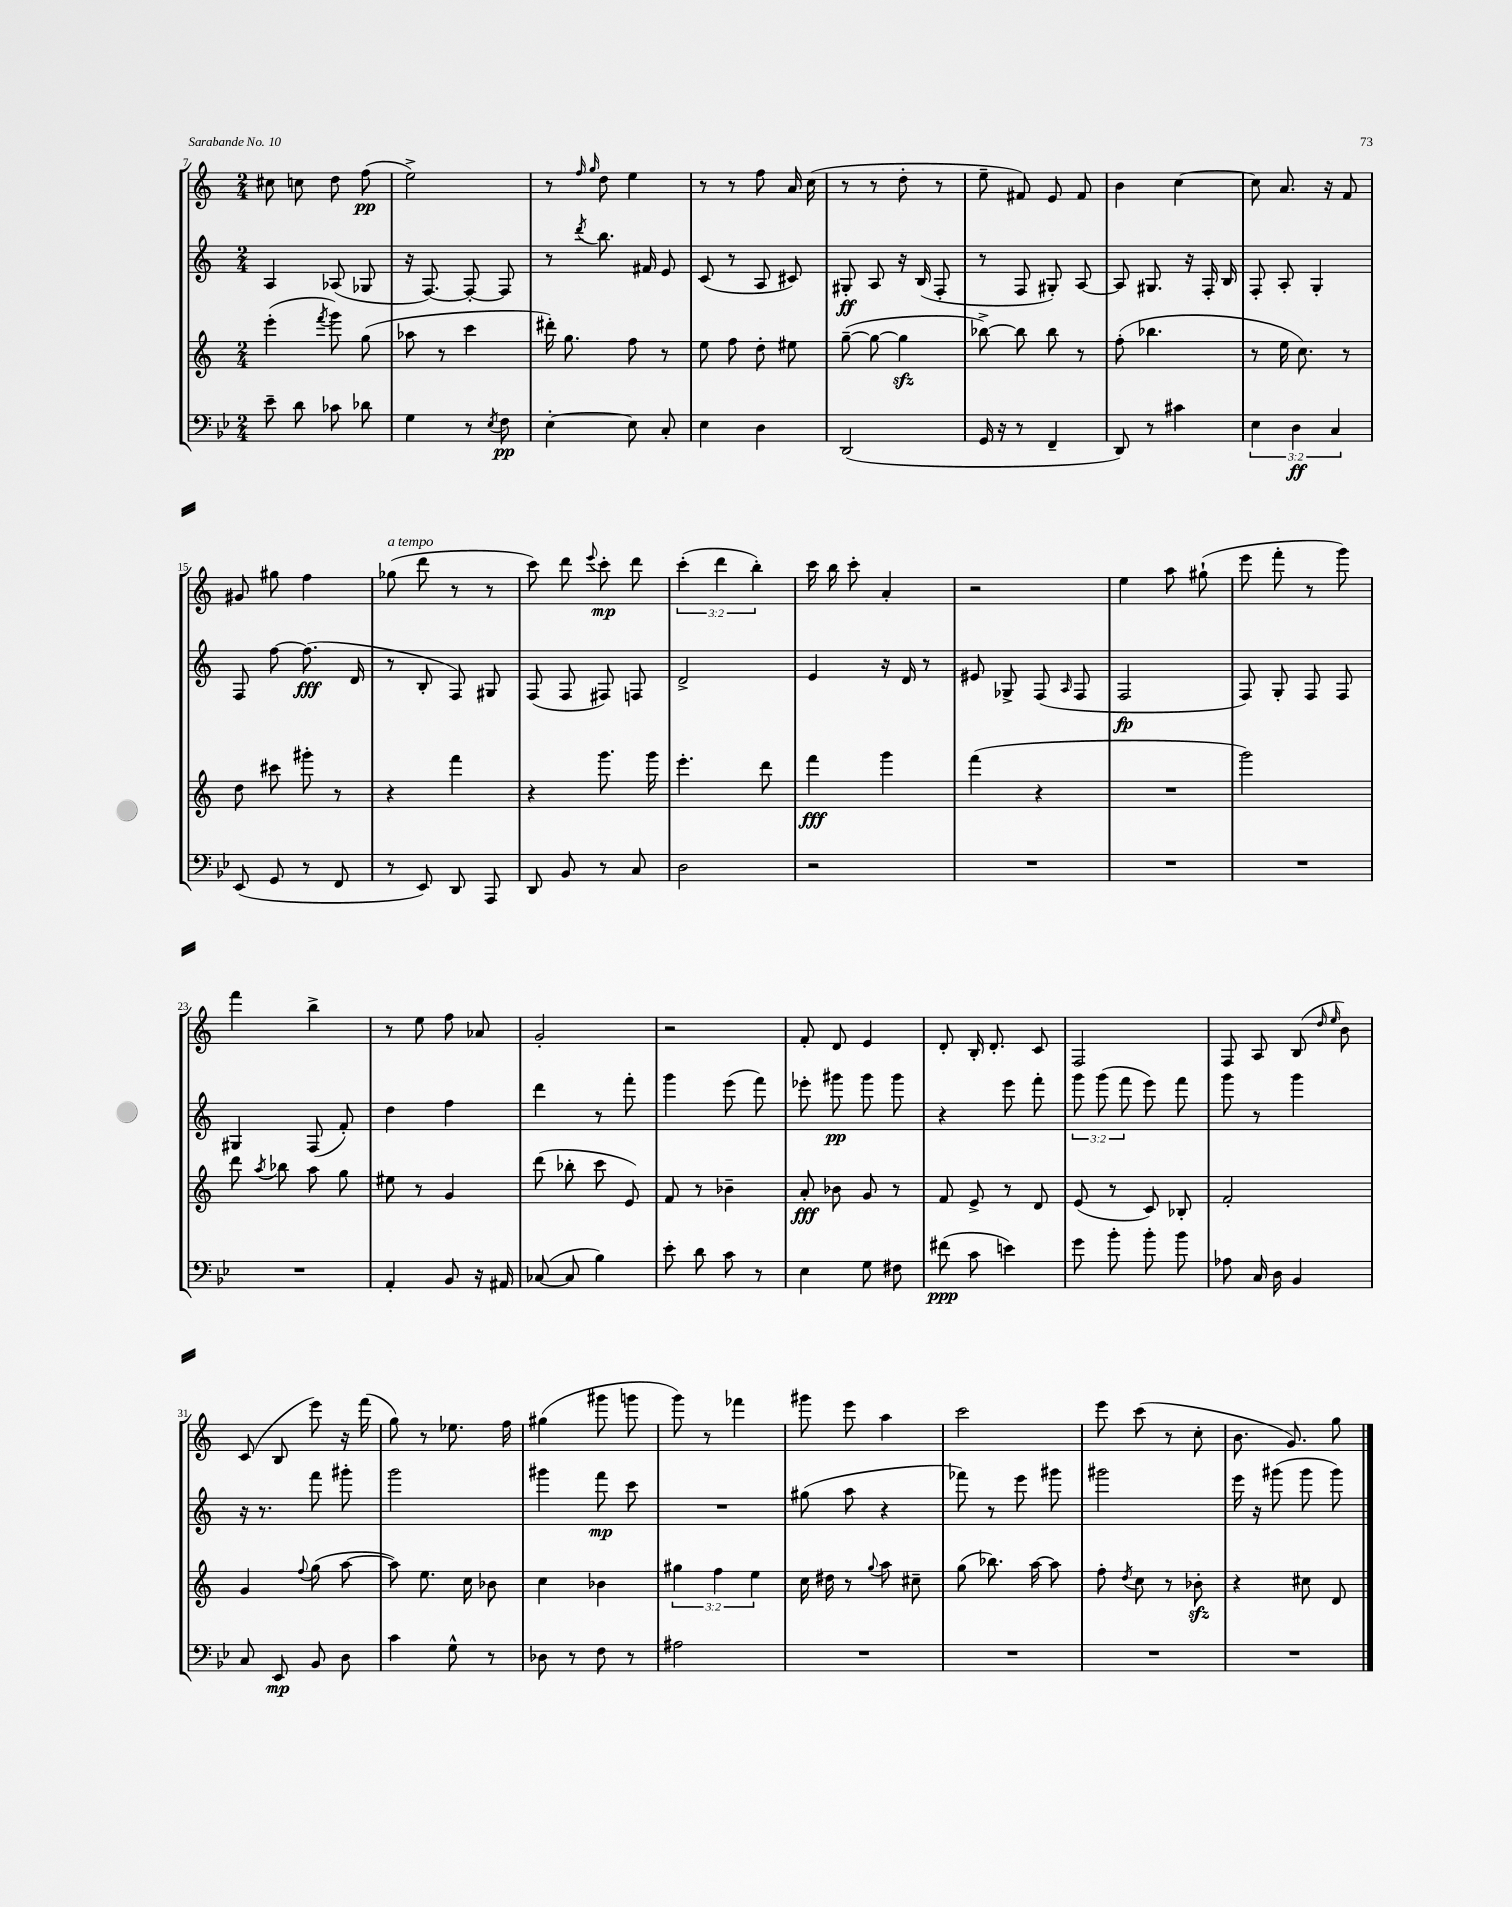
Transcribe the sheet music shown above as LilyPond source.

<<
\new StaffGroup <<
\new Staff = "s0" {
    \clef treble \key c \major \numericTimeSignature \time 2/4 \override Staff.TupletNumber.text = #tuplet-number::calc-fraction-text
    \autoBeamOff cis''8 c''8 d''8 f''8\pp( |
    e''2->) |
    r8 \grace { f''16 g''16 } d''8 e''4 |
    r8 r8 f''8 a'16 c''16( |
    r8 r8 d''8-. r8 |
    e''8-- fis'8) e'8 fis'8 |
    b'4 c''4~ |
    c''8 a'8. r16 f'8 |
    gis'8 gis''8 f''4 |
    ges''8^\markup { \italic "a tempo" }( d'''8 r8 r8 |
    c'''8) d'''8 \appoggiatura { e'''8 } c'''8-.\mp d'''8 |
    \tuplet 3/2 { c'''4-.( d'''4 b''4-.) } |
    c'''16 b''16 c'''8-. a'4-. |
    r2 |
    e''4 a''8 gis''8-!( |
    e'''8 f'''8-. r8 g'''8) |
    f'''4 b''4-> |
    r8 e''8 f''8 aes'8 |
    g'2-. |
    r2 |
    f'8-. d'8 e'4 |
    d'8-. b16-. d'8.-. c'8 |
    f2 |
    f8 a8 b8( \grace { d''16 e''16 } b'8) |
    c'8( b8 e'''8) r16 f'''16( |
    g''8) r8 ees''8. f''16 |
    gis''4( gis'''8 g'''8 |
    g'''8) r8 fes'''4 |
    gis'''8 e'''8 a''4 |
    c'''2 |
    e'''8 c'''8( r8 c''8-. |
    b'8. g'8.) g''8 \bar "|." |
}
\new Staff = "s1" {
    \clef treble \key c \major \numericTimeSignature \time 2/4 \override Staff.TupletNumber.text = #tuplet-number::calc-fraction-text
    \autoBeamOff a4 aes8( ges8 |
    r16 f8.~) f8~-. f8 |
    r8 \acciaccatura { d'''8 } b''8. fis'16 e'8 |
    c'8( r8 a8 cis'8) |
    gis8-.\ff a8 r16 b16( f8-. |
    r8 f8 gis8-.) a8~ |
    a8 gis8. r16 f16-. b16 |
    f8-. a8-. g4-. |
    f8 f''8~ f''8.\fff( d'16 |
    r8 b8-. f8) gis8 |
    f8( f8 fis8) f8 |
    d'2-> |
    e'4 r16 d'16 r8 |
    eis'8 ges8-> f8( \grace { a16 } f8 |
    f2\fp |
    f8) g8-. f8 f8 |
    gis4 f8( f'8-.) |
    d''4 f''4 |
    d'''4 r8 f'''8-. |
    g'''4 e'''8( f'''8) |
    ees'''8-. gis'''8\pp gis'''8 gis'''8 |
    r4 e'''8 f'''8-. |
    \tuplet 3/2 { g'''8 g'''8( f'''8 } e'''8) f'''8 |
    g'''8 r8 g'''4 |
    r16 r8. f'''8 gis'''8-. |
    g'''2 |
    gis'''4 f'''8\mp c'''8 |
    R2 |
    gis''8( a''8 r4 |
    fes'''8) r8 e'''8 gis'''8 |
    gis'''2 |
    e'''16 r16 gis'''8( gis'''8 gis'''8) \bar "|." |
}
\new Staff = "s2" {
    \clef treble \key c \major \numericTimeSignature \time 2/4 \override Staff.TupletNumber.text = #tuplet-number::calc-fraction-text
    \autoBeamOff e'''4-.( \acciaccatura { f'''8 } g'''8) g''8( |
    aes''8 r8 c'''4 |
    dis'''16-.) g''8. f''8 r8 |
    e''8 f''8 d''8-. eis''8 |
    g''8~--( g''8~ g''4\sfz |
    bes''8~->) bes''8 bes''8 r8 |
    f''8-.( bes''4. |
    r8 e''16 c''8.) r8 |
    d''8 cis'''8 gis'''8-. r8 |
    r4 f'''4 |
    r4 g'''8. g'''16 |
    e'''4.-. d'''8 |
    f'''4\fff g'''4 |
    f'''4( r4 |
    R2 |
    g'''2) |
    d'''8 \acciaccatura { a''8 } bes''8 a''8 g''8 |
    eis''8 r8 g'4 |
    d'''8( bes''8-. c'''8 e'8) |
    f'8 r8 bes'4-- |
    a'8-.\fff bes'8 g'8 r8 |
    f'8 e'8-> r8 d'8 |
    e'8( r8 c'8) bes8-. |
    f'2-. |
    g'4 \appoggiatura { f''8 } g''8( a''8~ |
    a''8) e''8. c''16 bes'8 |
    c''4 bes'4 |
    \tuplet 3/2 { gis''4 f''4 e''4 } |
    c''16 dis''16 r8 \appoggiatura { g''8 } a''8 cis''8-- |
    g''8( bes''8.) a''16~ a''8 |
    f''8-. \acciaccatura { d''8 } c''8 r8 bes'8-.\sfz |
    r4 cis''8 d'8 \bar "|." |
}
\new Staff = "s3" {
    \clef bass \key bes \major \numericTimeSignature \time 2/4 \override Staff.TupletNumber.text = #tuplet-number::calc-fraction-text
    \autoBeamOff ees'8-- d'8 ces'8 des'8 |
    g4 r8 \acciaccatura { ees8 } f8\pp |
    ees4~-. ees8 c8-. |
    ees4 d4 |
    d,2( |
    g,16 r16 r8 f,4-- |
    d,8) r8 cis'4 |
    \tuplet 3/2 { ees4 d4\ff c4 } |
    ees,8( g,8 r8 f,8 |
    r8 ees,8) d,8 a,,8 |
    d,8 bes,8 r8 c8 |
    d2 |
    r2 |
    R2 |
    R2 |
    R2 |
    R2 |
    a,4-. bes,8 r16 ais,16 |
    ces8~( ces8 bes4) |
    ees'8-. d'8 c'8 r8 |
    ees4 g8 fis8 |
    fis'8\ppp( c'8 e'4) |
    g'8 bes'8-. bes'8-. bes'8 |
    aes8 c16 d16 bes,4 |
    c8 ees,8\mp bes,8 d8 |
    c'4 g8-^ r8 |
    des8 r8 f8 r8 |
    ais2 |
    R2 |
    R2 |
    R2 |
    R2 \bar "|." |
}
>>
>>
\layout { \context { \Score currentBarNumber = #7 } }
